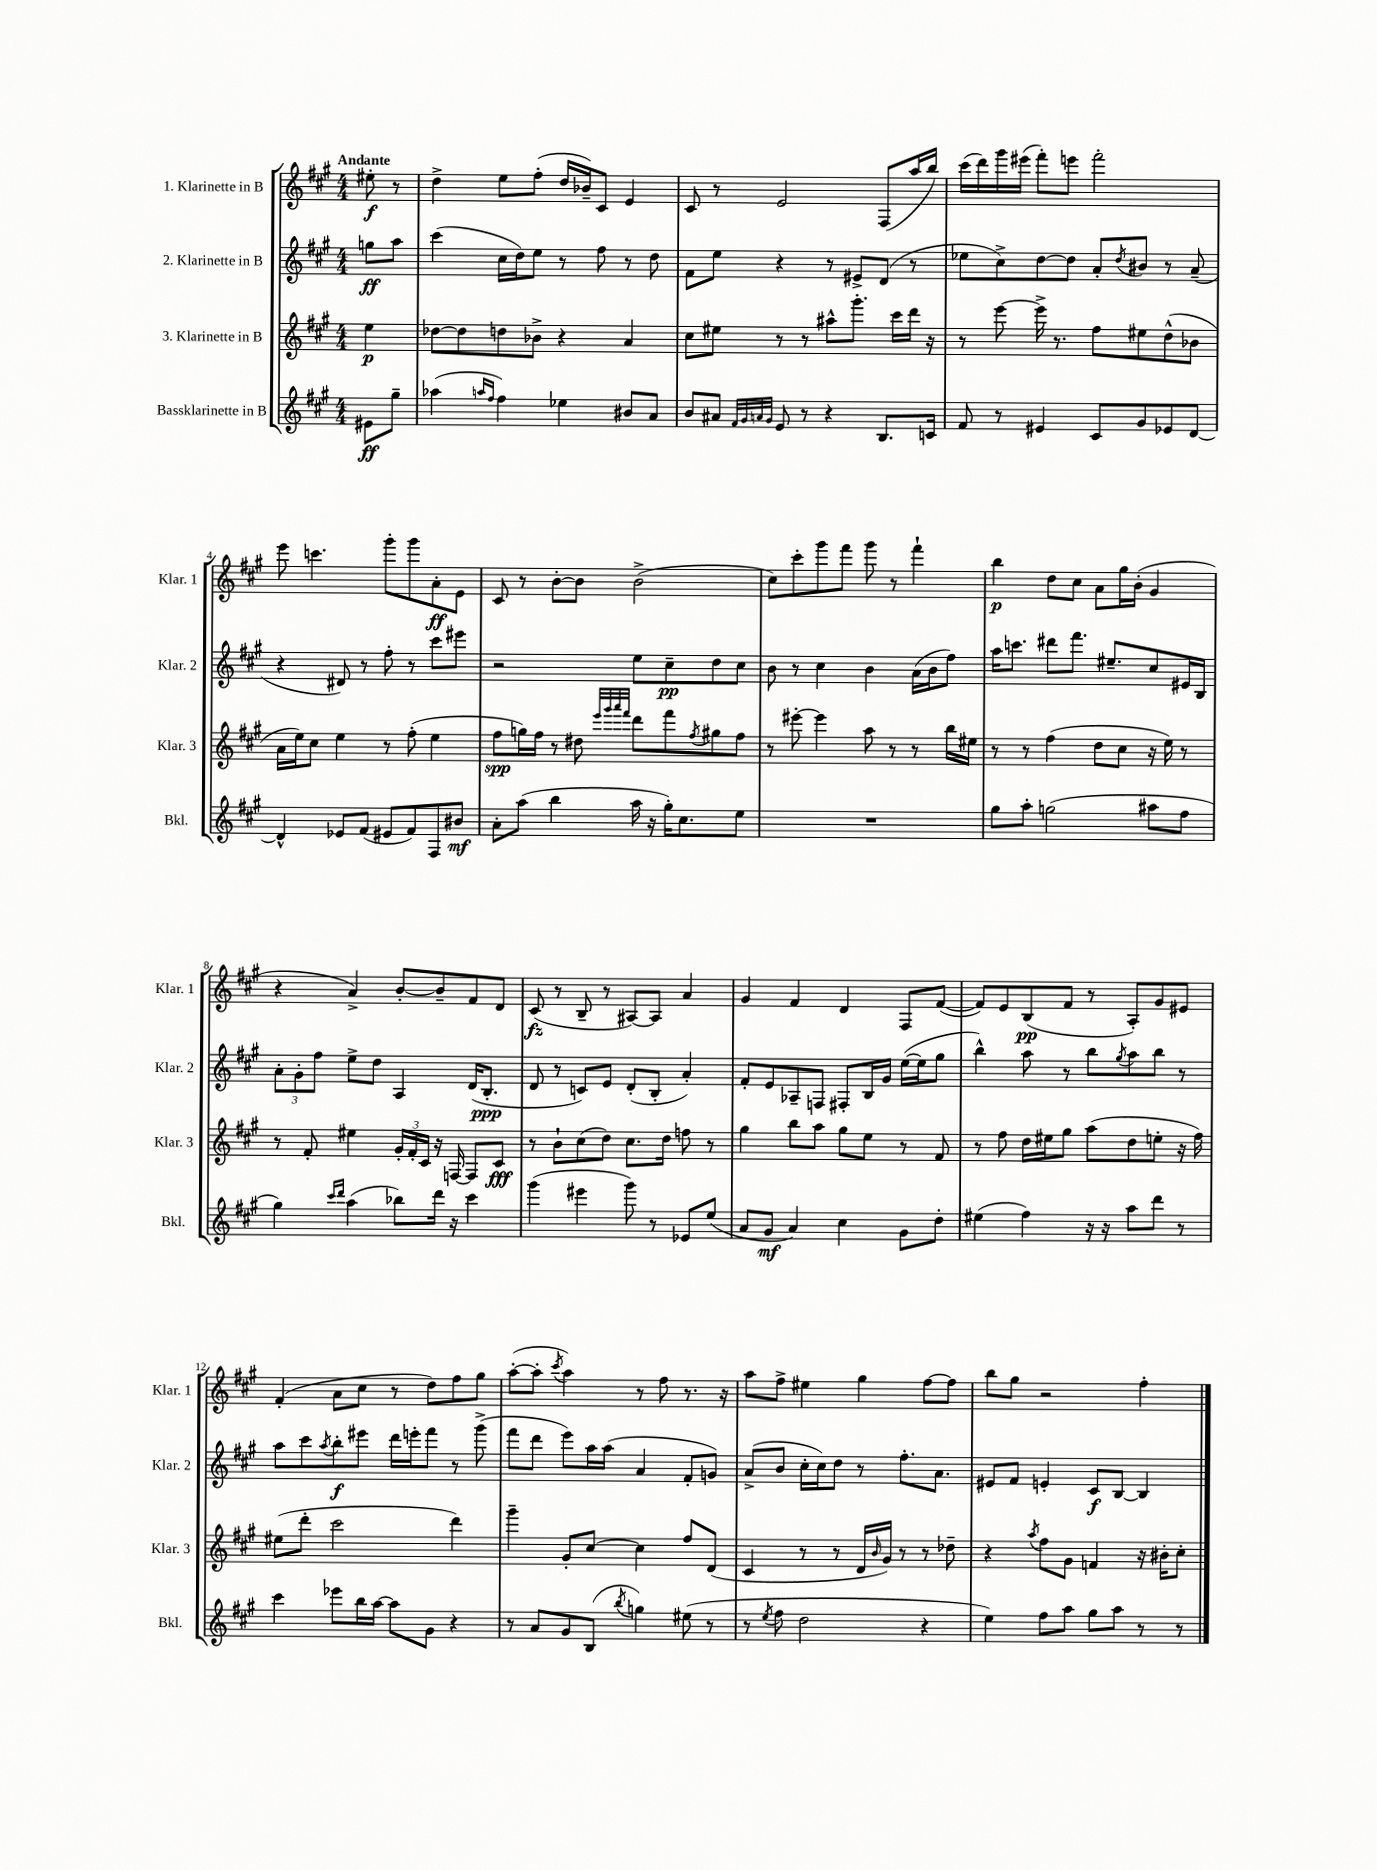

**kern	**kern	**kern	**kern
*staff4	*staff3	*staff2	*staff1
*clefG2	*clefG2	*clefG2	*clefG2
*k[f#c#g#]	*k[f#c#g#]	*k[f#c#g#]	*k[f#c#g#]
*M4/4	*M4/4	*M4/4	*M4/4
8e#\L	4ee\	8gg\L	8ee#'\
8gg#~\J	.	8aa\J	8r
=	=	=	=
(4aa-\	[8dd-\L	(4ccc#\	4dd^\
.	8dd-\]	.	.
16qqaa/LL	.	.	.
16qqff#/JJ	.	.	.
4ff#\)	8dd\	16cc#\LL	8ee\L
.	.	16dd\J)	.
.	8b-^\J	8ee\J	(8ff#'\J
4ee-\	4r	8r	16dd/LL
.	.	.	16b-~/J)
.	.	8ff#\	8c#/J
8b#/L	4a/	8r	4e/
8a/J	.	8dd\	.
=	=	=	=
8b/L	8cc#\L	8f#\L	8c#/
8a#/J	8ee#\J	8ee\J	8r
32qqf#/LLL	.	.	.
32qqg#/	.	.	.
32qqa/	.	.	.
32qqg#/JJJ	.	.	.
8e/	8r	4r	2e/
8r	8r	.	.
4r	8aa#^^\L	8r	.
.	8.ggg#'\J	8e#^/L	.
8.B/L	.	(8d/J	(8F#/L
.	16ccc#\LL	.	.
.	16ddd\JJ	8r	16aa/L
16c/Jk	16r	.	16bb/JJ)
=	=	=	=
8f#/	8r	8ee-\L	(16ccc#\LL
.	.	.	16ddd\)
8r	[8eee\	8cc#^\)	16ggg#\
.	.	.	(16eee#\JJ
4e#/	16eee^\]	[8dd\	8fff#'\L)
.	8.r	.	.
.	.	8dd\]J	8eee\J
8c#/L	8ff#\L	8a'/L	2fff#'\
.	.	8qdd/	.
8g#/	8ee#\	8b#/J	.
8e-/	(8dd^^\	8r	.
[8d/J	8b-\J	(8a~/	.
=	=	=	=
4d^^/]	16a\LL	4r	8eee\
.	16ee\J)	.	.
.	8cc#\J	.	4.ccc\
8e-/L	4ee\	8d#/)	.
(8f#/J	.	8r	.
8e#/L	8r	8ff#'\	8ggg#'\L
8f#/)	(8ff#'\	8r	8ggg#\
8F#/	4ee\	8ccc#\L	8a'\
8b#/J	.	8eee#\J	8e\J
=	=	=	=
8a'\L	8ff#\L	2r	8c#/
(8aa\J	16gg\L)	.	8r
.	16ff#\JJ	.	.
4bb\	8r	.	[8b'\L
.	8dd#\	.	8b\]J
.	32qqeee/LLL	.	.
.	32qqggg#/	.	.
.	32qqaaa/	.	.
.	32qqfff#/JJJ	.	.
16aa\	8ddd\L	8ee\L	(2b^\
16r	.	.	.
16gg#'\LK)	8fff#\	8cc#~\	.
8.cc#\	.	.	.
.	8qff#/	.	.
.	8gg#\	8dd\	.
8ee\J	8ff#\J	8cc#\J	.
=	=	=	=
1r	8r	8b\	8cc#\L)
.	[8eee#'\	8r	8ccc#'\
.	4eee#\]	4cc#\	8ggg#\
.	.	.	8fff#\J
.	8aa\	4b\	8ggg#\
.	8r	.	8r
.	8r	(16a\LL	4fff#`\
.	.	16b\J	.
.	16bb\LL	8ff#\J)	.
.	16ee#\JJ	.	.
=	=	=	=
8gg#\L	8r	16aa\LK	4bb\
.	.	8.ccc\J	.
8aa'\J	8r	.	.
(2gg\	(4ff#\	8ddd#\L	8dd\L
.	.	8.fff#\J	8cc#\J
.	8dd\L	.	8a\L
.	.	8.ee#~/L	.
.	8cc#\J	.	16gg#\L
.	.	.	(16b'\JJ
8aa#\L	16r	8cc#/	4g#/
.	16ee\)	.	.
8ff#\J	8r	16e#/L	.
.	.	16B/JJ	.
=	=	=	=
4gg#\)	8r	12a'\L	4r
.	.	12g#'\	.
.	8f#'/	.	.
.	.	12ff#\J	.
16qqccc#/LL	.	.	.
16qqddd/JJ	.	.	.
(4aa\	4ee#\	8ee^\L	4a^/)
.	.	8dd\J	.
8bb-\L)	24g#'/LL	4A/	[8b'/L
.	24f#'/	.	.
.	24c#/JJ	.	.
16ddd\Jk	16r	.	8b~/]
16r	[16F/	.	.
4ccc#\	8F/]L	(16d/LK	8f#/
.	.	8.B'/J	.
.	8c#/J	.	8d/J
=	=	=	=
(4ggg#\	8r	8d/	(8c#/
.	8b`\L	8r	8r
4eee#\	(8cc#\	8c/L)	8B~/
.	8dd\J)	8e/J	8r
8ggg#\)	8.cc#\L	(8d'/L	[8A#/L)
8r	.	8B'/J	8A#/]J
.	16dd\Jk	.	.
8e-/L	8ff\	4a'/)	4a/
(8ee/J	8r	.	.
=	=	=	=
8a/L	4gg#\	8f#'/L	4g#/
8g#/J	.	8e/	.
4a/)	8bb\L	8A-~/	4f#/
.	8aa\J	8F/J	.
4cc#\	8gg#\L	8F#'/L	4d/
.	8ee\J	16B/L	.
.	.	16g#/JJ	.
8g#\L	8r	([16ee\LL	8F#/L
.	.	16ee\]J	.
8dd'\J	8f#/	8gg#\J	([8f#/J
=	=	=	=
(4ee#\	8r	4bb^^\)	8f#/]L)
.	8ff#\	.	8e/
4ff#\)	16dd\LL	8aa\	(8B/
.	16ee#\J	.	.
.	8gg#\J	8r	8f#/J
16r	(8aa\L	8bb\L	8r
16r	.	.	.
.	.	8qgg#/	.
8aa\L	8dd\	8aa\	8A'/L)
8ddd\J	8ee'\J	8bb\J	8g#/
8r	16r	8r	8e#/J
.	16ff#\)	.	.
=	=	=	=
4ccc#\	(8ee#\L	8aa\L	(4f#'/
.	8ddd'\J	8ccc#\	.
.	.	8qaa/	.
8eee-\L	2ccc#\	8bb'\	8a\L
16bb\L	.	8eee#\J	8cc#\J
[16aa\JJ	.	.	.
8aa\]L	.	16ddd\LL	8r
.	.	16eee'\J	.
8g#\J	.	8fff#\J	8dd\L)
4r	4ddd\)	8r	8ff#\
.	.	(8ggg#^\	8gg#\J
=	=	=	=
8r	4ggg#~\	8fff#\L	([8aa'\L
8a/L	.	8ddd\J	8aa'\]J
.	.	.	8qccc#/
8g#/	8g#'/L	8eee\L)	4aa\)
(8B/J	[8cc#/J	16aa\L	.
.	.	(16aa\JJ	.
8qbb/	.	.	.
4gg\)	4cc#\]	4a/	8r
.	.	.	8ff#\
(8ee#\	8ff#/L	8f#'/L	8.r
8r	(8d/J	8g/J)	.
.	.	.	16r
=	=	=	=
8r	4c#/	(8a^/L	8aa\L
8qee/	.	.	.
8ff#\	.	8b/J	8ff#^\J
2dd\	8r	16cc#'\LL	4ee#\
.	.	16cc#\J)	.
.	8r	8dd\J	.
.	16d/LL	8r	4gg#\
.	16qqb/	.	.
.	16g#/JJ)	.	.
.	8r	8.ff#'\L	.
4r	8r	.	[8ff#\L
.	.	8.a\J	.
.	8dd-~\	.	8ff#\]J
=	=	=	=
4ee\)	4r	8e#/L	8bb\L
.	.	8f#/J	8gg#\J
.	8qaa/	.	.
8ff#\L	8ff#\L	4e'/	2r
8aa\J	8g#\J	.	.
8gg#\L	4f/	8c#/L	.
8aa\J	.	[8B/J	.
8r	16r	4B/]	4ff#'\
.	16b#'\LK	.	.
8r	8cc#'\J	.	.
==	==	==	==
*-	*-	*-	*-
